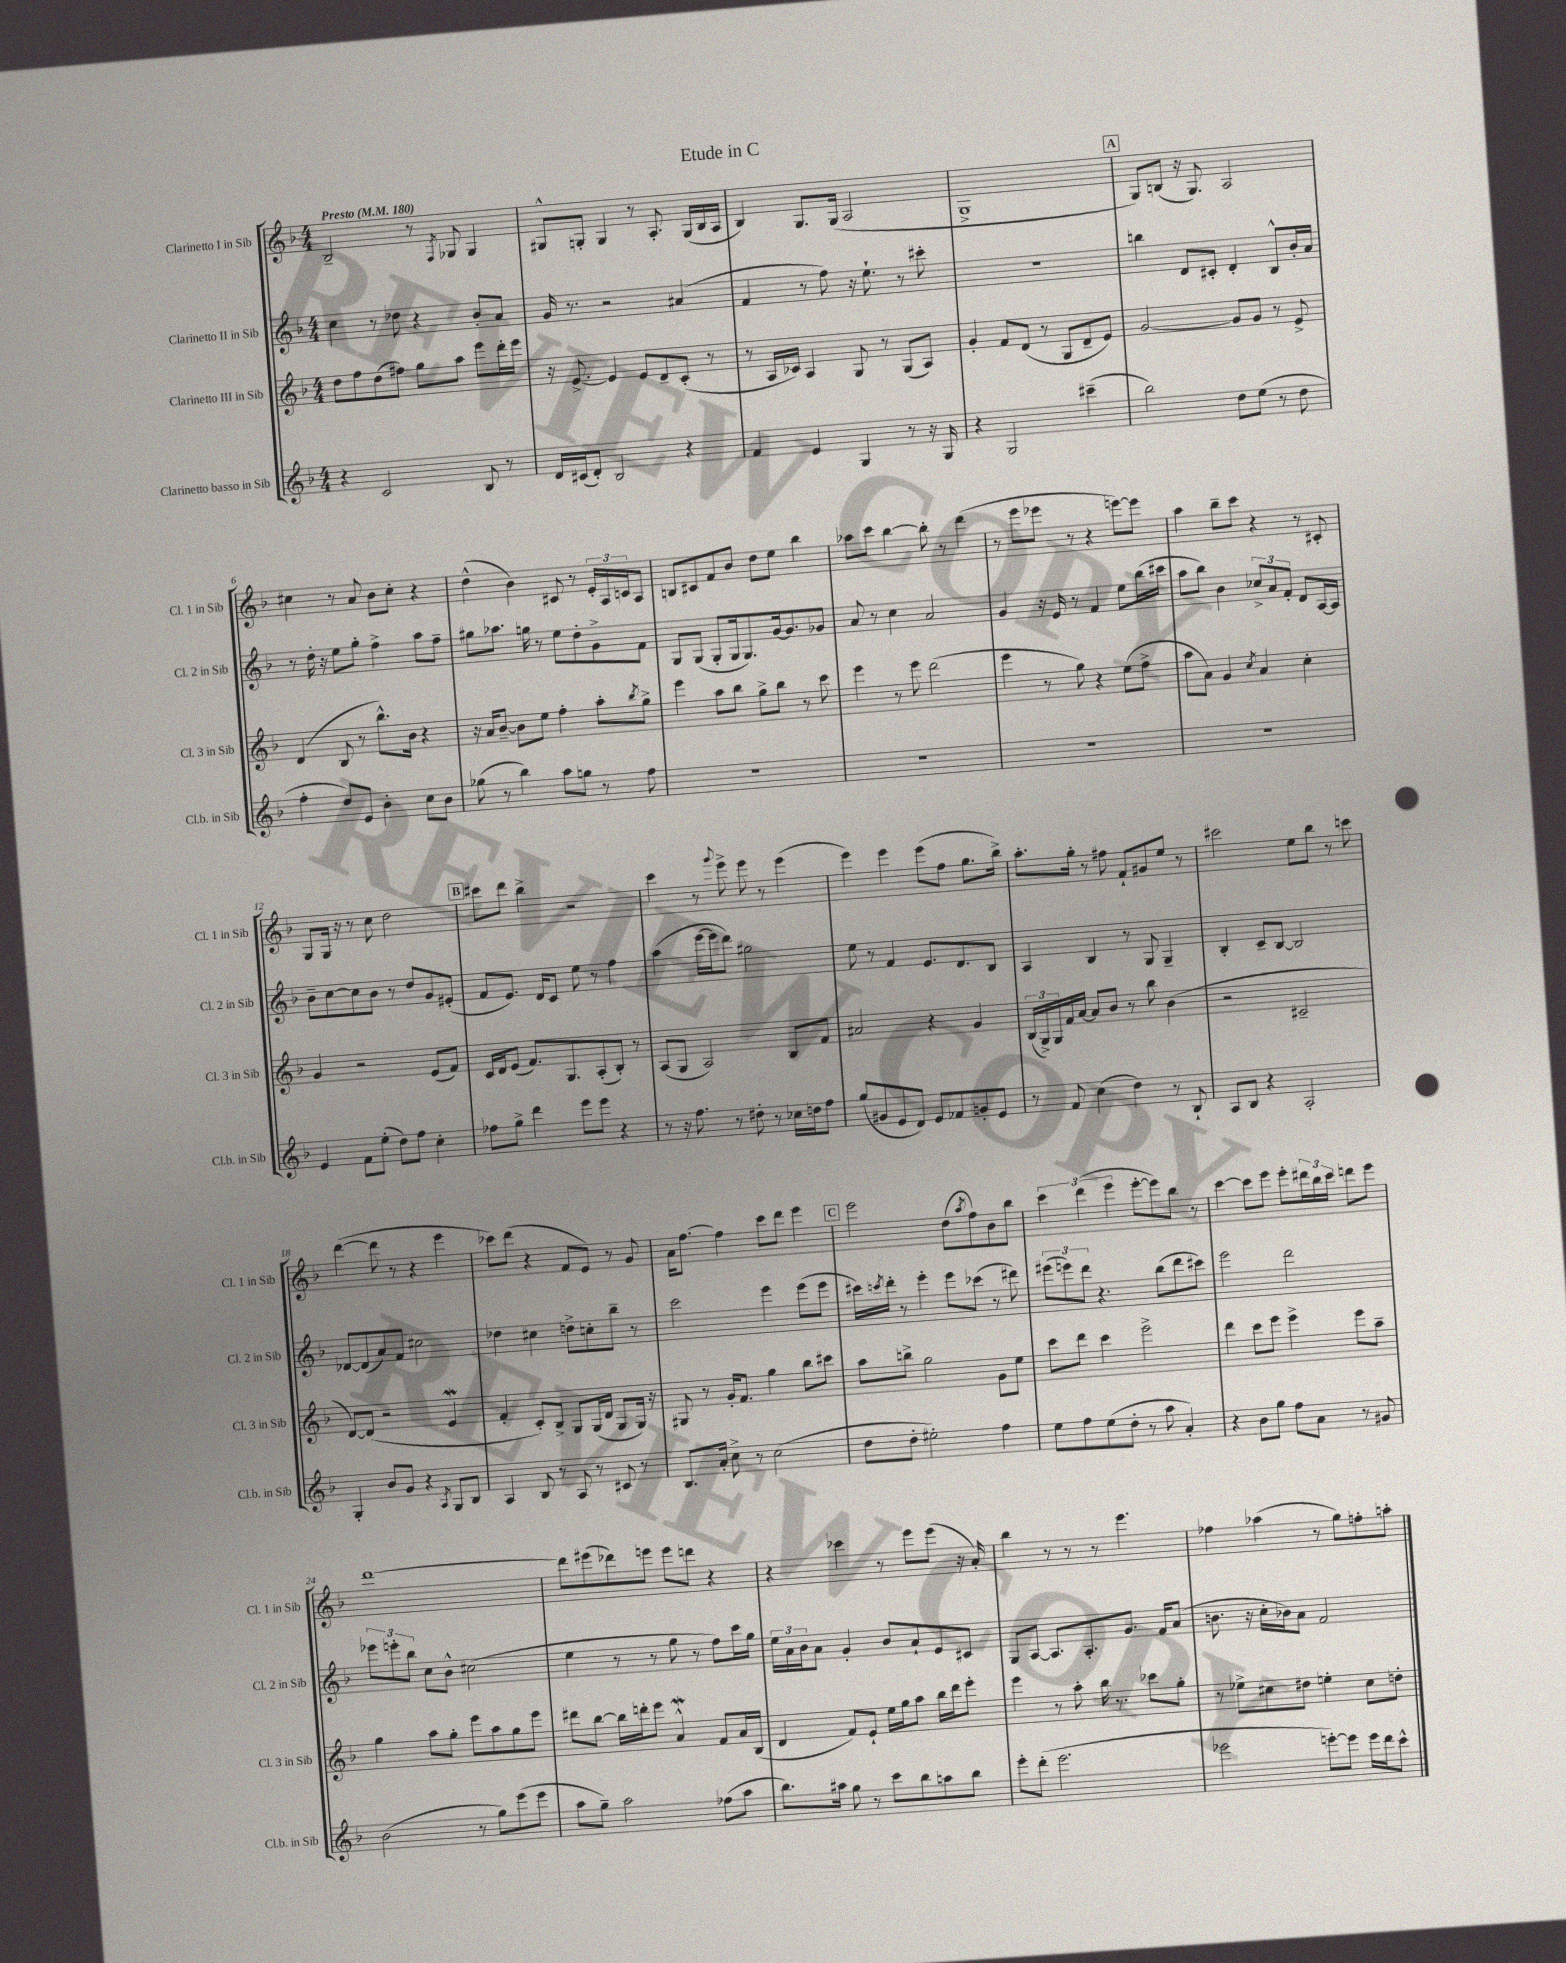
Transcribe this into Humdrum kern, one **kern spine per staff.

**kern	**kern	**kern	**kern
*part4	*part3	*part2	*part1
*staff4	*staff3	*staff2	*staff1
*I"Clarinetto basso in Sib	*I"Clarinetto III in Sib	*I"Clarinetto II in Sib	*I"Clarinetto I in Sib
*I'Cl.b. in Sib	*I'Cl. 3 in Sib	*I'Cl. 2 in Sib	*I'Cl. 1 in Sib
*clefG2	*clefG2	*clefG2	*clefG2
*k[b-]	*k[b-]	*k[b-]	*k[b-]
*M4/4	*M4/4	*M4/4	*M4/4
*MM180	*MM180	*MM180	*MM180
=1	=1	=1	=1
!	!	!	!LO:TX:a:B:t=Presto
4r	8dd\L	4cc\	2B-~/
.	8ff\	.	.
2c/	(8dd\	8r	.
.	8ff#X\J)	8dd-X\	.
.	8gg\L	4r	8r
.	.	.	8qF/
.	8aa\J	.	8G-X/
8B-/	8eee\L	8b-'/L	4G-/
8r	16ddd'\L	8a/J	.
.	16eee\JJ	.	.
=2	=2	=2	=2
16d/LL	16r	16g/	8G#X^^/L
(16c#X/J	[8.e^/	8.r	.
8d'/J)	.	.	8Gn'/J
2B-/	4e/]	2r	4G/
.	8e/L	.	8r
.	8d~/	.	8.A'/
4r	(8c'/J	(4a#X/	.
.	.	.	(16G/LL
.	8r	.	16B-/
.	.	.	16A/JJ
=3	=3	=3	=3
4f/	8r	4f/	4B-/)
.	16A/LL	.	.
.	16c-X/JJ)	.	.
4e/	4A/	8r	8.G/L
.	.	8ff\)	.
.	.	.	(16G/Jk
4G/	8G/	16r	2A/
.	.	8.ee`\	.
.	8r	.	.
8r	(8G/L	8r	.
16r	8A/J)	8ccc#X'\	.
16G/	.	.	.
=4	=4	=4	=4
4r	4g'/	1r	1G^
2G/	8f/L	.	.
.	(8d/J	.	.
.	8r	.	.
.	8G/L	.	.
(4ccc#X~\	8d~/	.	.
.	8e/J)	.	.
!!LO:REH:place=s1:t=A
=5	=5	=5	=5
2bb-\)	[2g/	4bbn\	8G/L)
.	.	.	(8Bn/J
.	.	8d/L	16r
.	.	.	8.G/)
.	.	8c#X'/J	.
8dd\L	8g/L]	4d'/	2A/
(8ee\J	8g/J	.	.
8r	8r	8B-^^/L	.
8dd\	8e^/	16b-'/L	.
.	.	16a/JJ	.
!!LO:LB:g=z
=6	=6	=6	=6
4ff'\	(4d/	8r	4cc#X\
.	.	16dd'\	.
.	.	16r	.
8dd/L)	8B-/	8ee\L	8r
8e/J	8r	8gg'\J	8a/
4b-'\	8.bb-^^\L)	4ff^\	8b-\L
.	.	.	8cc#'\J
.	16b-\Jk	.	.
8cc\L	4r	8aa\L	4r
8b-\J	.	8ff~\J	.
=7	=7	=7	=7
(8gg-X\	16r	8gg#X\L	(4dd^^\
.	16a/KL	.	.
8r	[8b-~/J	8.aa-X\J	.
4bb-\)	8b-\L]	.	4b-\)
.	.	16ggn\	.
.	8ee\J	8r	.
8aa\L	4ff'\	8ee\L	8c#X/
8ggn\J	.	8dd'\	8r
8r	8aa'\L	8g^\	24e'/LL
.	.	.	24A/
.	.	.	24cn/J
.	8qbb-/	.	.
8ff\	8gg^\J	8f\J	8A/J
=8	=8	=8	=8
1r	4eee\	8G/L	8Bn/L
.	.	(8G/J	8c#X/
.	8aa\L	8G'/L	8f/
.	8bb-\J	16G/k	8b-/J
.	.	8.G/)	.
.	8gg^\L	.	8dd\L
.	8bb-\J	[16g/k	8ee\J
.	.	8.g/]	.
.	8r	.	4bb-\
.	8ccc\	8g-X/J	.
=9	=9	=9	=9
1r	4eee\	8a/	8aa-X\L
.	.	8r	8ccc\J
.	8r	4cc\	[4bb-\
.	8eee\	.	.
.	(2ddd\	2a/	8bb-'\]
.	.	.	8r
.	.	.	(4ddd\
=10	=10	=10	=10
1r	4eee\	4g/	8r
.	.	.	8eee\L
.	8r	16r	8eee-X\J
.	.	16e/	.
.	8gg\)	8r	8r
.	4r	4f/	4r
.	(8ee\L	8ee\L	[8eeen\L)
.	8ff^\J	(16bb-\L	8eee\J]
.	.	16ccc#X\JJ	.
=11	=11	=11	=11
1r	8aa\L	8aa\L	4aa\
.	8a\J)	8bb-\J)	.
.	4g/	4b-\	8bb-~\L
.	.	.	8ccc\J
.	8qcc/	.	.
.	4a/	12cc-X^/L	4r
.	.	12a/	.
.	.	12f'/J	.
.	4cc'\	8d/L	8r
.	.	[16A/L	8c#X'/
.	.	16A/JJ]	.
!!LO:LB:g=z
=12	=12	=12	=12
4e/	4g/	8b-~\L	8G/L
.	.	[8cc\	16G/Jk
.	.	.	16r
8f\L	2r	8cc\]	8r
(8ee'\J	.	8b-\J	8cc\
8dd\L)	.	8r	2dd\
8ff\J	.	8dd/L	.
4cc'\	(8e/L	8g/	.
.	8f/J)	(8e#X'/J	.
!!LO:REH:place=s1:t=B
=13	=13	=13	=13
8ff-X\L	16c/LL	8f/L	8ccc#X\L
.	16d/J	.	.
8gg^\J	(8e/J	8.e/J)	8ddd\J
4ddd\	8.f/L)	.	4bb-^\
.	.	16d/KL	.
.	.	8c/J	.
.	8.G/	.	.
8eee\L	.	8ee\	2r
8eee\J	(8A'/	8r	.
4r	8B-'/J)	4ff\	.
.	8r	.	.
=14	=14	=14	=14
8r	(8A/L	(4aa\	4ccc\
16r	8G/J	.	.
8.ff\	.	.	.
.	2A/)	[16eee\LL	8r
.	.	16eee\J]	.
.	.	.	8qqggg/
8r	.	8ddd\J)	8eee^\
8dd#X'\	.	2gg#X\	8eee\
8r	.	.	8r
16cc-X\LL	8B-/L	.	(4eee\
16ddn\J	.	.	.
8ff\J	8f/J	.	.
=15	=15	=15	=15
(8gg/L	2a#X/	8ee\	4eee\)
8g#X/	.	8r	.
8e/	.	4f/	4eee\
8d/J)	.	.	.
8e/L	4r	8.e/L	(8eee\L
8f-X/	.	.	8ff\J
.	.	8.d/	.
8gn'/	4g/	.	8.gg\L
8e/J	.	8B-/J	.
.	.	.	16bb-^\Jk)
=16	=16	=16	=16
8r	(24B-/LL	4A/	8.aa'\L
.	24G^/)	.	.
.	24G/	.	.
8f/	16f/	.	.
.	[16a/JJ	.	16gg'\Jk
(4cc\	8a/L]	4B-/	8r
.	8b-/J	.	8ff#X\
4dd\)	8r	8r	8f`/L
.	8bb-\	8G/	8g#X/
8r	(4b-\	4G~/	8ee/J
8B-`/	.	.	8r
=17	=17	=17	=17
8A/L	2r	4B-'/	2ccc#X\
8B-/J	.	.	.
4r	.	8c~/L	.
.	.	[8B-/J	.
2A'/	2c#X~/	2B-/]	8ee\L
.	.	.	8bb-\J
.	.	.	8r
.	.	.	8cccn\
!!LO:LB:g=z
=18	=18	=18	=18
4G'/	[8d/L)	[8d-X/L	([4ddd\
.	(8d/J]	(8d-/]	.
8b-/L	2r	8a/)	8ddd\]
8g/J	.	8f/J	8r
4r	.	2cc#X\	4r
8qA/	.	.	.
8G/L	4eW/	.	4eee\
8B-/J	.	.	.
=19	=19	=19	=19
4A/	4f'/	4dd-X\	8ccc-X\L)
.	.	.	(8ddd\J
8B-/	8c'/L)	4cc#X\	4r
8r	8B-^/J	.	.
8A/	8G/L	8ddn^\L	8f/L
8r	(16G/L	8ccn'\	8e/J)
.	16d/JJ	.	.
8c#X/	8G/L	8bb-~\J	8r
8r	16G/Jk)	8r	8g/
.	16r	.	.
=20	=20	=20	=20
8.B-/L	8G#X/	2ccc\	16a\KL
.	.	.	[8.ff\J
.	8r	.	.
16a'/Jk	.	.	.
8cc^\	16g'/KL	.	4ff\]
.	8.f/J	.	.
8r	.	.	.
(2cc\	4gg\	4eee\	8ccc\L
.	.	.	8ddd\J
.	8bb-\L	(8eee\L	4eee\
.	8ccc#X\J	8eee\J	.
!!LO:REH:place=s1:t=C
=21	=21	=21	=21
8dd\L	8aa\L	16ccc#X\LL)	2eee\
.	.	8qcccn/	.
.	.	16ddd'\JJ	.
8dd'\J	8bbn^\J	8r	.
2ee#X'\)	2gg\	4eee'\	.
.	.	8eee\L	(8dd\L
.	.	.	8qaa/
.	.	(8ccc-X\J	8ff\)
4ff\	8g\L	8r	8b-\
.	8ee\J	8ddd#X\)	8bb-\J
=22	=22	=22	=22
8ee\L	8ccc\L	(12eee#X\L	6ccc\
.	.	12eeen\)	.
8ff\	8ddd\J	.	.
.	.	12ddd\J	(6ddd\
(8ee\	4ccc\	4.r	.
.	.	.	6eee\
8dd'\J	.	.	.
8r	2eee^\	.	[8eee'\L
8aa\	.	(8bb-\L	8eee\])
4a'/)	.	8ddd\	8bb-\J
.	.	8ccc#X\J)	8r
=23	=23	=23	=23
4r	4ddd\	2eee\	[4ccc\
8b-\L	8ccc\L	.	8ccc\L]
8gg\J	8eee\J	.	8eee\J
8ff\L	4eee^\	2ddd\	8eee'\L
8a\J	.	.	24ddd#X\L
.	.	.	24bb-\
.	.	.	24ccc\JJ
8r	8eee\L	.	8dddn\L
8g#X/	8aa~\J	.	8eee\J
!!LO:LB:g=z
=24	=24	=24	=24
(2b-\	4gg\	12eee-X\L	[1ddd
.	.	12eeen'\	.
.	.	12bb-\J	.
.	8aa\L	8cc\L	.
.	8gg'\J	8b-^^\J	.
8r	8eee\L	(2cc#X\	.
8gg\L)	8aa\	.	.
(8eee\	8gg\	.	.
8eee\J	8eee\J	.	.
=25	=25	=25	=25
8aa\L	8ddd#X\L	4ee\	8ddd\L]
8gg~\J)	[8bb-\J	.	(8eee#X\
2aa\	16bb-\LL]	8r	8ddd-X\)
.	16dddn'\J	.	.
.	8eee\J	8r	8eeen\J
.	4aW^^/	8gg\	8eee\L
.	.	8r	8dddn\J
(8ff-X\L	8f/L	8ff\L)	4r
8aa\J	16a/L	16ccc\L	.
.	(16B-/JJ	16gg\JJ	.
=26	=26	=26	=26
8.bb-\L)	4d/	24ee\LL	4r
.	.	24a\	.
.	.	24b-\J	.
.	.	8a\J	.
16aa#X\Jk	.	.	.
8gg\	8f/L)	4g'/	4ccc-X\
8r	8e`/J	.	.
8ccc\L	16ee\LL	8b-/L	8r
.	16gg\J	.	.
8bb-\	8aa\J	8a`/	8eee\L
8aan\	16bb-\LL	8e/	(8eee\J
.	16ddd\J	.	.
8bb-\J	8eee'\J	8c#X/J	16r
.	.	.	16a'/)
=27	=27	=27	=27
8eee'\L	4eee\	8G/L	4bb-\
(8ddd'\J	.	[8A/J	.
2.eee\	8r	8.A/L]	8r
.	8aa'\	.	8r
.	.	8.A'/	.
.	16bb-\	.	8r
.	8.r	.	.
.	.	8.g/J	4.eee\
.	8ccc-X\L	.	.
.	.	16f/KL	.
.	8gg'\J	(8a/J	.
=28	=28	=28	=28
2eee-X\	8r	8.bn\	4ff-X\
.	8ee-X^\L	.	.
.	.	16r	.
.	8cc#X\	16cc'\LL	(4aa-X\
.	.	16b-X\J)	.
.	8dd#X\J	8a\J	.
[8eeen'\L)	4een'\	2f/	8r
8eee\J]	.	.	8gg\L)
16eee\LL	8cc#\L	.	8ffn'\
16ddd\J	.	.	.
8ccc^^\J	8ddn'\J	.	8aan'\J
==	==	==	==
*-	*-	*-	*-
